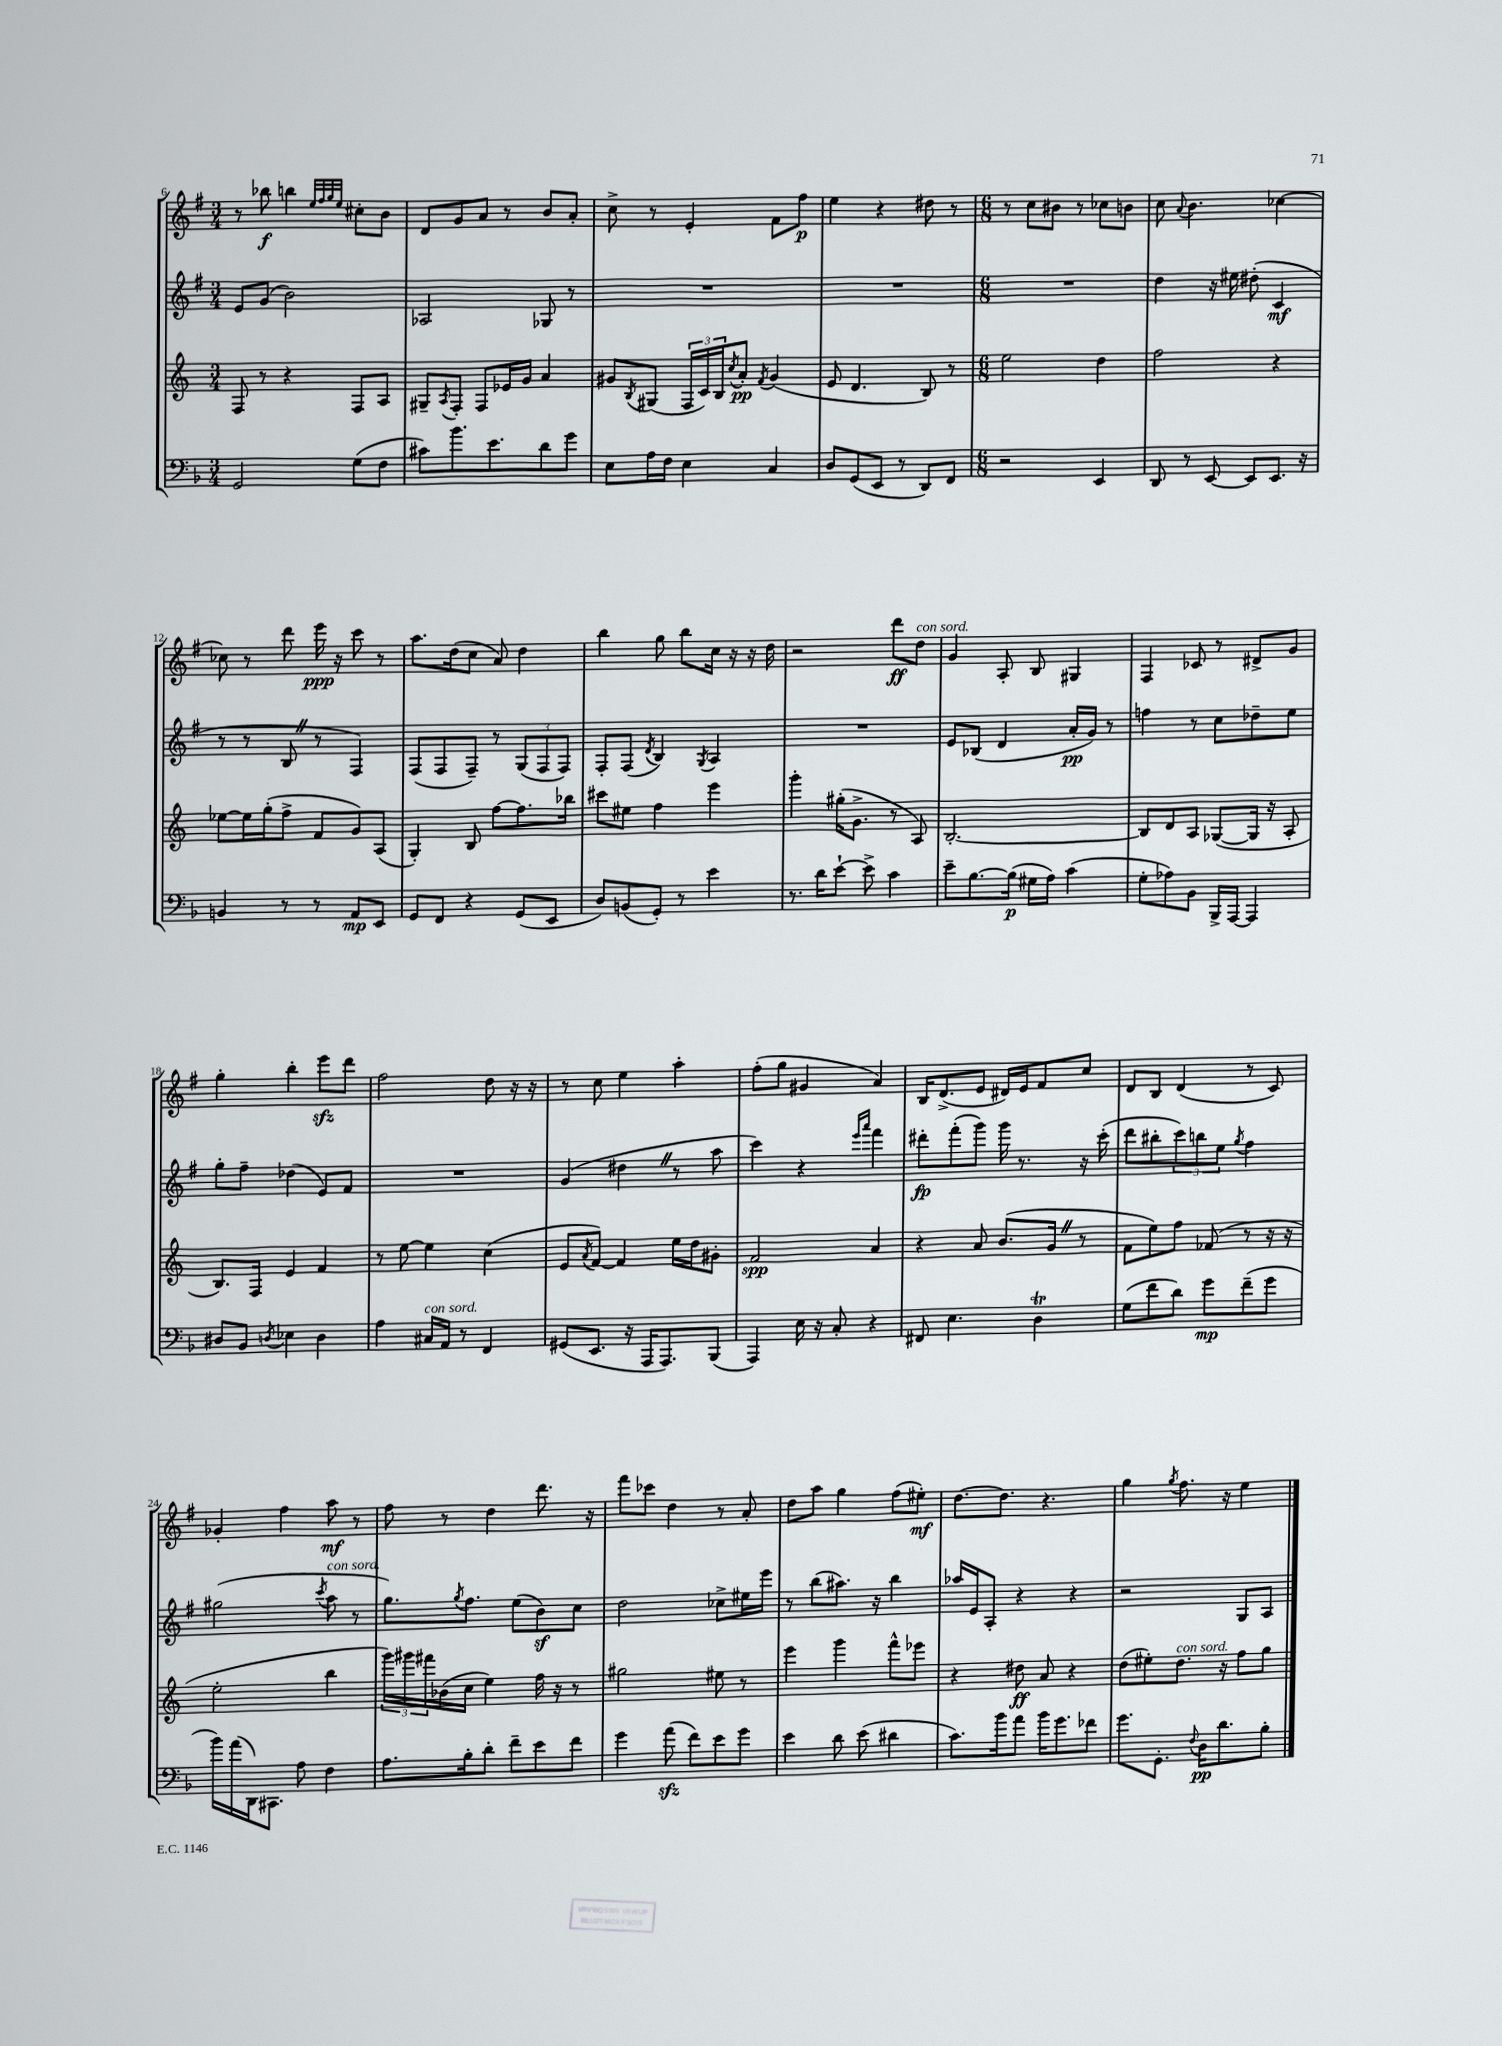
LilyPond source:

<<
\new StaffGroup <<
\new Staff = "s0" {
    \clef treble \key g \major \numericTimeSignature \time 3/4
    r8 bes''8\f b''4 \grace { e''32 fis''32 g''32 e''32 } cis''8-. b'8 |
    d'8 g'8 a'8 r8 b'8 a'8-. |
    c''8-> r8 e'4-. fis'8 fis''8\p |
    e''4 r4 dis''8 r8 |
    \numericTimeSignature \time 6/8 r8 c''8 bis'8 r8 ces''8 b'8 |
    c''8 \appoggiatura { a'8 } b'4. ces''4~ |
    ces''8 r8 d'''8 e'''16\ppp r16 c'''8 r8 |
    a''8. d''16( c''8 a'8) d''4 |
    b''4 g''8 b''8 c''16 r16 r16 d''16 |
    r2 d'''8\ff d''8^\markup { \italic "con sord." } |
    g'4 a8-. b8 gis4 |
    fis4 ces'8 r8 dis'8-> g'8 |
    g''4-. b''4-. e'''8\sfz d'''8 |
    fis''2 d''8 r16 r16 |
    r8 c''8 e''4 a''4-. |
    fis''8-.( g''8 gis'4 a'4) |
    b16 d'8.->( e'8 dis'16) e'16 fis'8 c''8 |
    d'8 b8 d'4( r8 c'8) |
    ges'4-. fis''4 a''8\mf r8 |
    fis''8 r8 d''4 d'''8. r16 |
    fis'''8 ces'''8 d''4 r8 a'8-. |
    d''8 a''8 g''4 fis''8( eis''8-.\mf) |
    d''8.~ d''8. r4. |
    g''4 \acciaccatura { g''8 } fis''8. r16 e''4 \bar "|." |
}
\new Staff = "s1" {
    \clef treble \key g \major \numericTimeSignature \time 3/4
    e'8 g'8( b'2) |
    aes2 ges8 r8 |
    R2. |
    R2. |
    \numericTimeSignature \time 6/8 R2. |
    d''4 r16 eis''16 dis''8-.( c'4\mf |
    r8 r8 b8 \once \override BreathingSign.text = \markup { \musicglyph "scripts.caesura.straight" } \breathe r8 fis4) |
    fis8( fis8 fis8--) r8 \tuplet 3/2 { g8( fis8 fis8) } |
    fis8-. fis8( \acciaccatura { d'8 } b4) \acciaccatura { g8 } a4 |
    R2. |
    e'8 bes8( d'4 a'16-.\pp g'16) r8 |
    f''4 r8 c''8 des''8-- e''8 |
    g''8-. fis''8-- des''4( e'8) fis'8 |
    R2. |
    g'4( dis''4 \once \override BreathingSign.text = \markup { \musicglyph "scripts.caesura.straight" } \breathe r8 a''8 |
    c'''4) r4 \grace { e'''16 a'''16 } fis'''4 |
    dis'''8-.\fp fis'''8-.( g'''8) g'''16 r8. r16 c'''16-.( |
    d'''8 bis''8-. \tuplet 3/2 { c'''8) b''8 e''8 } \acciaccatura { g''8 } fis''4 |
    gis''2( \acciaccatura { c'''8 } a''8^\markup { \italic "con sord." } r8 |
    g''8.) \acciaccatura { g''8 } fis''8. e''8( b'8\sf) c''8 |
    d''2 ces''8-> eis''16 e'''16 |
    r8 b''8( ais''8.) r16 b''4 |
    aes''16 e'16 a8-. r4 r4 |
    r2 g8 a8 \bar "|." |
}
\new Staff = "s2" {
    \clef treble \key c \major \numericTimeSignature \time 3/4
    f8 r8 r4 f8 a8 |
    gis8-- \acciaccatura { a8 } f8-. f8 ees'16 g'16 a'4 |
    gis'8 \acciaccatura { b8 } gis8( \tuplet 3/2 { f16 c'16) b16 } \acciaccatura { c''8 } a'8-.\pp \acciaccatura { f'8 } gis'4( |
    e'8 d'4. b8) r8 |
    \numericTimeSignature \time 6/8 e''2 d''4 |
    f''2 r4 |
    ees''8~ ees''16 g''16-.( f''8-> f'8 g'8) a8( |
    g4-.) b8 f''8~ f''8. bes''16 |
    cis'''8 eis''8 f''4 e'''4 |
    g'''4-. gis''16-.( g'8.-> r8 a8) |
    b2.~-. |
    b8 d'8 a8 ges8~( ges16 r16 a8-. |
    b8.) f16 e'4 f'4 |
    r8 e''8~ e''4 c''4( |
    e'8 \acciaccatura { a'8 } f'8~) f'4 e''16 d''16 gis'8-. |
    f'2\spp a'4 |
    r4 a'8 b'8.( g'16 \once \override BreathingSign.text = \markup { \musicglyph "scripts.caesura.straight" } \breathe r8 |
    f'8 e''8) f''8 fes'8( r8 r16 r16 |
    e''2-. b''4 |
    \tuplet 3/2 { g'''16) gis'''16 fis'''16 } bes'16( c''16 e''4) f''16 r16 r8 |
    gis''2 eis''8 r8 |
    e'''4 g'''4 f'''8-^ ees'''8 |
    r4 dis''8\ff a'8 r4 |
    d''8( eis''8-.) d''8.^\markup { \italic "con sord." } r16 f''8 g''8 \bar "|." |
}
\new Staff = "s3" {
    \clef bass \key f \major \numericTimeSignature \time 3/4
    g,2 g8( f8 |
    cis'8) bes'8. e'8. d'8 g'8 |
    e8 a16 f16 e4 c4 |
    d8 g,8( e,8 r8 d,8) f,8 |
    \numericTimeSignature \time 6/8 r2 e,4 |
    d,8 r8 e,8~ e,8 e,8. r16 |
    b,4 r8 r8 a,8\mp e,8 |
    g,8 f,8 r4 g,8( e,8 |
    d8) b,8( g,8-.) r8 e'4 |
    r8. d'16 e'8~-! e'8-> c'4 |
    e'8-- bes8.~ bes16\p( gis16 a16) c'4( |
    g8-. aes8) bes,8 bes,,16-> a,,16~ a,,4 |
    dis8 bes,8 \acciaccatura { d8 } ees4 d4 |
    a4 cis16^\markup { \italic "con sord." } a,16 r8 f,4 |
    gis,8( e,8. r16 a,,16 a,,8.) bes,,8( |
    a,,4) e16 r16 c8-. r4 |
    fis,8 e4. d4\trill |
    g8( f'8 d'8) g'8\mp f'8--( g'8 |
    bes'16) a'16( d,16) cis,8. a8 f4 |
    a8. bes16-. d'8-. f'8-- e'8 f'8 |
    g'4 a'8\sfz( f'8) e'8 g'8 |
    e'4 d'8 e'8( dis'4 |
    c'8.) bes'16 a'8 bes'16 g'8. fes'8 |
    g'8. g,8.-. \appoggiatura { f8 } d16\pp d'8. bes8-. \bar "|." |
}
>>
>>
\layout { \context { \Score currentBarNumber = #6 } }
